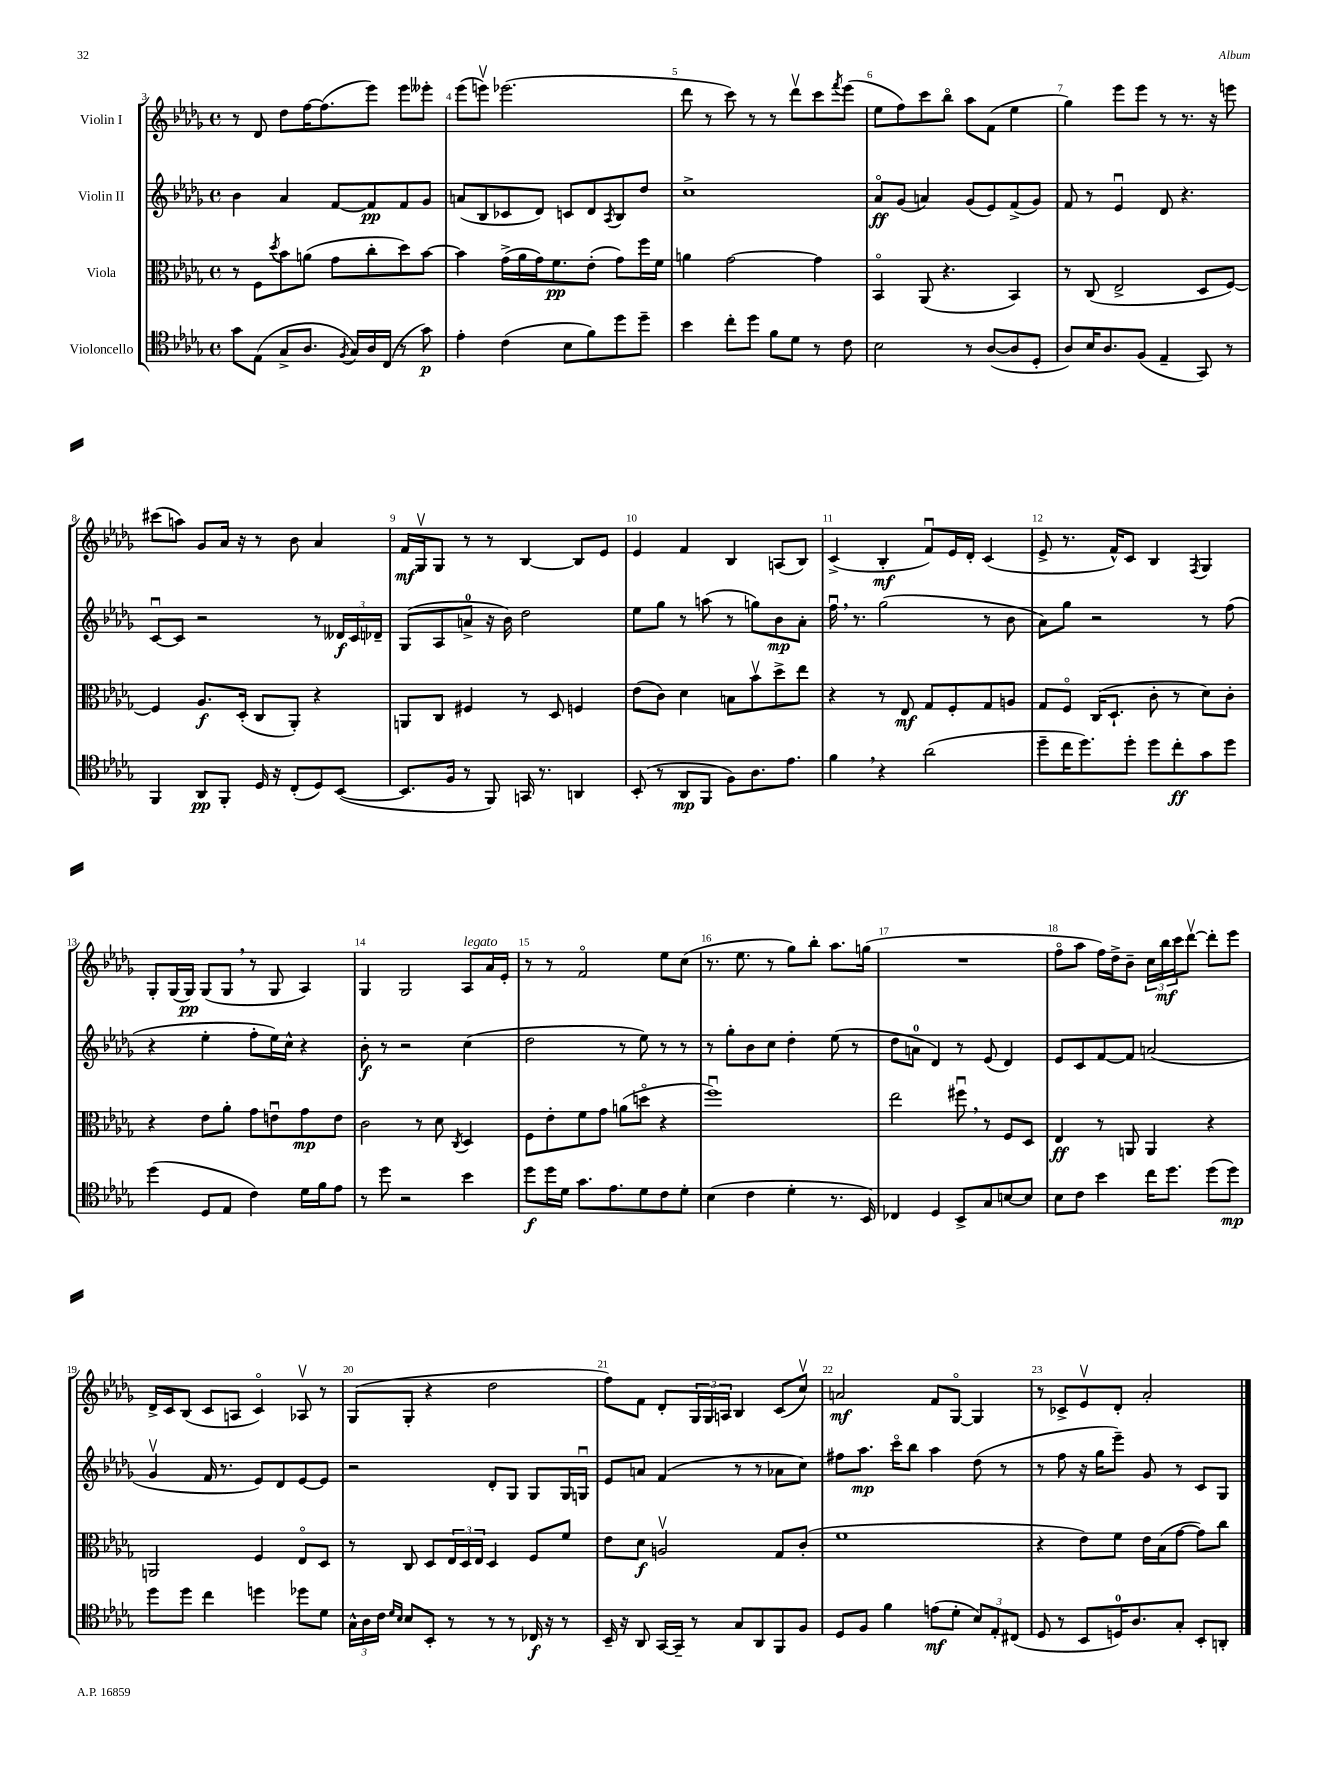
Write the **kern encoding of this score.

**kern	**kern	**kern	**kern
*staff4	*staff3	*staff2	*staff1
*clefC4	*clefC3	*clefG2	*clefG2
*k[b-e-a-d-g-]	*k[b-e-a-d-g-]	*k[b-e-a-d-g-]	*k[b-e-a-d-g-]
*M4/4	*M4/4	*M4/4	*M4/4
*met(c)	*met(c)	*met(c)	*met(c)
8g-	8r	4b-	8r
(8E-	8F	.	8d-
.	8qdd-	.	.
8G-^	8b-	4a-	8dd-
8.A-	(8a	.	[16ff
.	.	.	(8.ff]
.	8g-	[8f	.
8qF	.	.	.
16G-)	.	.	.
16A-	8cc'	8f]	8eee-)
(16C	.	.	.
8r	8dd-)	8f	8eee-
8g-)	[8b-	8g-	8eee--'
=	=	=	=
4e-'	4b-]	(8a	(8eee-
.	.	8B-	8eeev)
(4c	(16g-^	8c-	(2.eee-
.	16a-	.	.
.	16g-)	8d-)	.
.	8.f	.	.
8B-	.	8c	.
8f)	(8e-'	8d-	.
.	.	8qA-	.
8dd-	8g-)	8B-	.
8dd-~	16ff	8dd-	.
.	16f	.	.
=	=	=	=
4b-	4a	1cc^	8ddd-
.	.	.	8r
8cc'	[2g-	.	8ccc)
8dd-	.	.	8r
8f	.	.	8r
8d-	.	.	8ddd-v
8r	4g-]	.	8ccc
.	.	.	8qfff
8c	.	.	(8eee-
=	=	=	=
2B-	4BB-o	8a-o	8ee-
.	.	(8g-	8ff)
.	(8AA-	4a)	8ccc
.	4.r	.	8bb-o
8r	.	(8g-	8aa-
([8A-	.	8e-)	(8f
8A-]	4BB-)	(8f^	4ee-
8D-'	.	8g-)	.
=	=	=	=
8A-)	8r	8f	4gg-)
16B-	(8C	8r	.
8.A-	.	.	.
.	2E-^	4e-u	8eee-
(8F	.	.	8eee-
4E-~	.	8d-	8r
.	.	4.r	8.r
8GG-)	8D-	.	.
.	.	.	16r
8r	[8F)	.	8eee
=	=	=	=
4FF	4F]	[8cu	(8ccc#
.	.	8c]	8aa)
8AA-	8.A-	2r	8g-
8FF'	.	.	16a-
.	(16D-'	.	16r
16D-	8C	.	8r
16r	.	.	.
(8C'	8AA-')	.	8b-
8D-)	4r	8r	4a-
([8BB-	.	24d--	.
.	.	24c	.
.	.	24d-~	.
=	=	=	=
8.BB-]	8AA	(8G-	16f
.	.	.	16G-v
.	8C	8A-	8G-
16F	.	.	.
8r	4F#	8a^	8r
8FF)	.	16r	8r
.	.	16b-)	.
16GG	8r	2dd-	[4B-
8.r	.	.	.
.	8D-	.	.
4AA	4F	.	8B-]
.	.	.	8e-
=	=	=	=
(8BB-'	(8e-	8ee-	4e-
8r	8c)	8gg-	.
8AA-	4d-	8r	4f
8FF	.	(8aa	.
8F)	8B	8r	4B-
8.A-	8b-v	8gg)	.
.	8dd-^	8b-	(8A
8.e-	.	.	.
.	8ee-	8a-'	8B-)
=	=	=	=
4f	4r	16ffu	(4c^
.	.	8.r	.
4r	8r	(2gg-	4B-'
.	8E-	.	.
(2a-	8G-	.	8fu)
.	8F'	.	16e-
.	.	.	16d-'
.	8G-	8r	(4c
.	8A	8b-	.
=	=	=	=
8dd-~	8G-	8a-)	8e-^
16cc	8Fo	8gg-	8.r
8.dd-)	.	.	.
.	(16C	2r	.
.	8.D-`	.	16f^^)
8dd-'	.	.	8c
8dd-	8c'	.	4B-
8cc'	8r	.	.
.	.	.	8qF
8g-	8d-)	8r	4G-
8dd-	8c'	(8ff	.
=	=	=	=
(4dd-	4r	4r	8G-'
.	.	.	(16G-
.	.	.	16G-)
8D-	8e-	4ee-'	(8G-
8E-	8a-'	.	8G-
4c)	8g-	8ff'	8r
.	8eu	16ee-)	8G-
.	.	16cc^^	.
16d-	8g-	4r	4A-)
16f	.	.	.
8e-	8e	.	.
=	=	=	=
8r	2c	8b-'	4G-
8dd-	.	8r	.
2r	.	2r	2G-
.	8r	.	.
.	8d-	.	.
.	8qC	.	.
4b-	4D-	(4cc	8A-
.	.	.	16a-
.	.	.	16e-'
=	=	=	=
8dd-	8F	2dd-	8r
16dd-	8e-'	.	8r
16d-	.	.	.
8.g-	8f	.	2fo
.	8g-	.	.
8.e-	.	.	.
.	(8a	8r	.
8d-	8ddo	8ee-)	.
8c	4r	8r	8ee-
8d-'	.	8r	(8cc
=	=	=	=
(4B-	1ffu)	8r	8.r
.	.	8gg-'	.
.	.	.	8.ee-
4c	.	8b-	.
.	.	8cc	8r
4d-'	.	4dd-'	8gg-)
.	.	.	8bb-'
8.r	.	(8ee-	8.aa-
.	.	8r	.
16BB-)	.	.	(16gg
=	=	=	=
4C-	2ee-	8dd-	1r
.	.	8a	.
4D-	.	4d-)	.
8BB-^	8ff#u	8r	.
8G-	8r	(8e-	.
[8B	8F	4d-)	.
8B]	8D-	.	.
=	=	=	=
8B-	4E-	8e-	8ffo
8c	.	8c	8aa-
4b-	8r	[8f	16ff)
.	.	.	16dd-^
.	8AA	8f]	8b-~
16cc	4AA	(2a	24cc
.	.	.	24bb-
8.dd-	.	.	.
.	.	.	24ccc
.	.	.	[8ddd-v
(8dd-	4r	.	8ddd-']
8dd-)	.	.	8eee-
=	=	=	=
8dd-	2AA	4g-v	16d-^
.	.	.	16c
8dd-	.	.	(8B-
4cc	.	16f	8c
.	.	8.r	.
.	.	.	8A
4dd	4F	8e-)	4co)
.	.	8d-	.
8dd-	8E-o	[8e-	8A-v
8d-	8D-	8e-]	8r
=	=	=	=
24G-^^	8r	2r	(8G-
24A-	.	.	.
24c	.	.	.
16qqd-	.	.	.
16qqB-	.	.	.
8B-	8C	.	8G-'
8BB-'	8D-	.	4r
8r	24E-	.	.
.	24D-	.	.
.	24E-	.	.
8r	4D-	8d-'	2dd-
8r	.	8G-	.
16C-	8F	8G-	.
16r	.	.	.
8r	8f	16G-	.
.	.	16Gu	.
=	=	=	=
16BB-~	8e-	8e-	8ff)
16r	.	.	.
8AA-	8d-	8a	8f
[16GG-	2Av	(4f	8d-'
16GG-~]	.	.	.
8r	.	.	24G-
.	.	.	24G-
.	.	.	24A
8G-	.	8r	4B-
8AA-	.	8r	.
8FF	8G-	8a-	(8c
8F	(8c'	8cc)	8ccv)
=	=	=	=
8D-	1f	8ff#	2a
8F	.	8.aa-	.
4f	.	.	.
.	.	16ccco	.
.	.	8bb-	.
(8e	.	4aa-	8f
8d-'	.	.	[8G-o
12B-)	.	(8dd-	4G-]
12E-'	.	.	.
.	.	8r	.
(12C#	.	.	.
=	=	=	=
8D-	4r	8r	8r
8r	.	8ff	8c-^
8BB-	8e-)	16r	8e-v
.	.	16gg-	.
16D)	8f	8eee-~)	8d-'
8.A-	.	.	.
.	16e-	8g-	2a-'
.	(16B-	.	.
8G-'	[8g-	8r	.
8BB-'	8g-])	8c	.
8AA'	8cc	8G-	.
==	==	==	==
*-	*-	*-	*-
